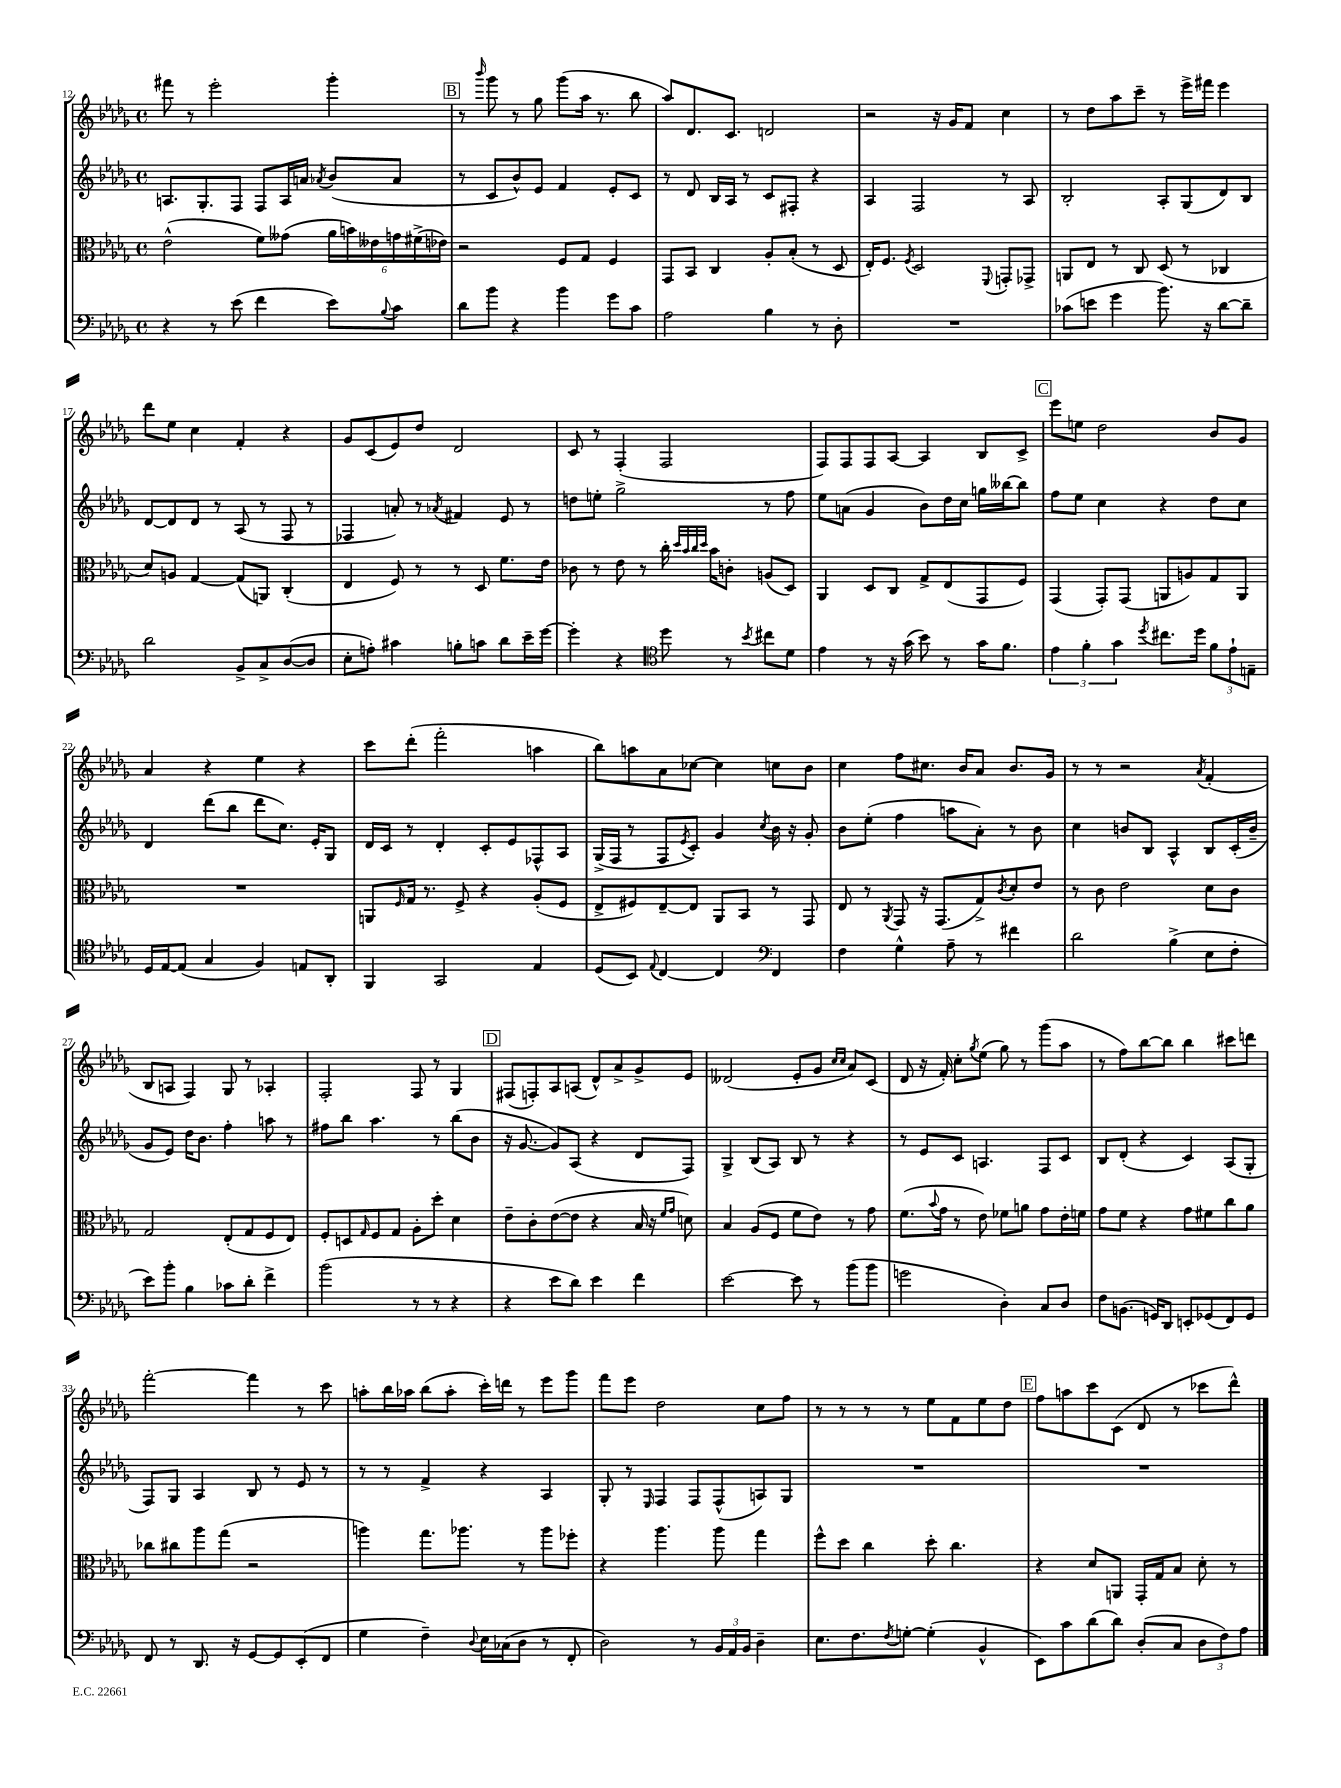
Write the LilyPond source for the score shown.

<<
\new StaffGroup <<
\new Staff = "s0" {
    \clef treble \key des \major \defaultTimeSignature \time 4/4
    fis'''8 r8 ees'''2-. ges'''4-. |
    \mark \markup { \box "B" } r8 \grace { bes'''16 } ges'''8 r8 ges''8 ges'''8( aes''16 r8. bes''8 |
    aes''8) des'8. c'8. d'2 |
    r2 r16 ges'16 f'8 c''4 |
    r8 des''8 aes''8 c'''8-- r8 ees'''16-> fis'''16 ees'''4 |
    des'''8 ees''8 c''4 f'4-. r4 |
    ges'8 c'8( ees'8) des''8 des'2 |
    c'8 r8 f4-.( f2 |
    f8) f8 f8 aes8~ aes4 bes8 c'8-> |
    \mark \markup { \box "C" } ees'''8 e''8 des''2 bes'8 ges'8 |
    aes'4 r4 ees''4 r4 |
    c'''8 des'''8-.( f'''2-. a''4 |
    bes''8) a''8 aes'8 ces''8~ ces''4 c''8 bes'8 |
    c''4 f''8 cis''8. bes'16 aes'8 bes'8. ges'16 |
    r8 r8 r2 \acciaccatura { aes'8 } f'4-.( |
    bes8 a8 f4) ges8 r8 aes4-. |
    f2-. f8 r8 ges4 |
    \mark \markup { \box "D" } fis8( f8-.) aes8 a8( des'8-^) aes'8-> ges'8-> ees'8 |
    deses'2( ees'8-. ges'8 \grace { c''16 c''16 } aes'8) c'8( |
    des'8 r16 f'16-.) c''8-. \acciaccatura { ges''8 } ees''8( ges''8) r8 ges'''8( aes''8 |
    r8 f''8) bes''8~ bes''8 bes''4 cis'''8 d'''8 |
    f'''2~-. f'''4 r8 c'''8 |
    a''8-. bes''16 aes''16 bes''8( aes''8-. c'''16-.) d'''16 r8 ees'''8 ges'''8 |
    f'''8 ees'''8 des''2 c''8 f''8 |
    r8 r8 r8 r8 ees''8 f'8 ees''8 des''8 |
    \mark \markup { \box "E" } f''8 a''8 c'''8 c'8( des'8 r8 ces'''8 des'''8-^) \bar "|." |
}
\new Staff = "s1" {
    \clef treble \key des \major \defaultTimeSignature \time 4/4
    a8. ges8.-. f8 f8 a16 a'16 \acciaccatura { aes'8 } bes'8( aes'8 |
    \mark \markup { \box "B" } r8 c'8 bes'8-^) ees'8 f'4 ees'8-. c'8 |
    r8 des'8 bes16 aes16 r8 c'8 fis8-. r4 |
    aes4 f2 r8 aes8 |
    bes2-. aes8-. ges8( des'8) bes8 |
    des'8~ des'8 des'8 r8 aes8( r8 f8 r8 |
    fes4 a'8-.) r8 \acciaccatura { aes'8 } fis'4 ees'8 r8 |
    d''8 e''8-. ges''2-> r8 f''8 |
    ees''8 a'8( ges'4 bes'8) des''16 c''16 g''16 beses''16~ beses''8 |
    \mark \markup { \box "C" } f''8 ees''8 c''4 r4 des''8 c''8 |
    des'4 des'''8( bes''8 des'''8 c''8.) ees'16-. ges8 |
    des'16 c'16 r8 des'4-. c'8-. ees'8 fes8-^ aes8 |
    ges16->( f16 r8 f8 \acciaccatura { ees'8 } c'8-.) ges'4 \acciaccatura { c''8 } bes'16 r16 ges'8-. |
    bes'8 ees''8-.( f''4 a''8 aes'8-.) r8 bes'8 |
    c''4 b'8 bes8 aes4-^ bes8 c'16-.( b'16-- |
    ges'8 ees'8) des''16 bes'8. f''4-. a''8 r8 |
    fis''8 bes''8 aes''4. r8 bes''8( bes'8 |
    \mark \markup { \box "D" } r16 ges'8.~ ges'8) aes8( r4 des'8 f8) |
    ges4-> bes8( aes8) bes8 r8 r4 |
    r8 ees'8 c'8 a4. f8 c'8 |
    bes8 des'8-.( r4 c'4) aes8( ges8-. |
    f8) ges8 aes4 bes8 r8 ees'8 r8 |
    r8 r8 f'4-> r4 aes4 |
    ges8-. r8 \grace { ees16 } f4 f8 f8-^( a8) ges8 |
    R1 |
    \mark \markup { \box "E" } R1 \bar "|." |
}
\new Staff = "s2" {
    \clef alto \key des \major \defaultTimeSignature \time 4/4
    ees'2-^( f'8) geses'8( \tuplet 6/4 { aes'16 b'16) eeses'16 g'16 fis'16->( ees'16) } |
    \mark \markup { \box "B" } r2 f8 ges8 f4 |
    ges,8 bes,8 c4 aes8-. bes8-.( r8 des8 |
    ees16-.) f8. \acciaccatura { f8 } des2 \appoggiatura { f,8 } g,8-. ges,8-> |
    a,8 ees8 r8 c8 des8( r8 ces4 |
    des'8) a8 ges4~ ges8( a,8) c4-.( |
    ees4 f8) r8 r8 des8 f'8. ees'16 |
    ces'8 r8 ees'8 r8 c''16-. \grace { des''32 bes'32 c''32 des''32 } bes'16 c'8-. a8( des8) |
    aes,4 des8 c8 ges8-> ees8( ges,8 f8) |
    \mark \markup { \box "C" } ges,4( ges,8-.) ges,8( a,8 a8) ges8 a,8 |
    R1 |
    a,8 \grace { f16 } ges16 r8. f8-> r4 aes8-.( f8 |
    ees8-> fis8) ees8~-- ees8 aes,8 bes,8 r8 ges,8 |
    ees8 r8 \acciaccatura { aes,8 } ges,8 r16 ges,8.( ges8->) \acciaccatura { c'8 } des'8-. ees'8 |
    r8 c'8 ees'2 des'8 c'8 |
    ges2 ees8-.( ges8 f8 ees8) |
    f8-. d8 \grace { ges16 } f8 ges8 aes8-. des''8-. des'4 |
    \mark \markup { \box "D" } ees'8-- c'8-. ees'8~( ees'8 r4 bes16 r16 \grace { f'16 ges'16 } d'8) |
    bes4 aes8( f8 f'8 ees'8) r8 ges'8 |
    f'8.( \appoggiatura { bes'8 } ges'16 r8 ees'8) fes'8 a'8 ges'8 ees'16-. f'16 |
    ges'8 f'8 r4 ges'8 fis'8 c''8 aes'8 |
    ces''8 cis''8 aes''8 ges''8( r2 |
    a''4) ges''8. aes''8. r8 aes''8 fes''8-. |
    r4 aes''4. aes''8 ges''4 |
    f''8-^ des''8 c''4 des''8-. c''4. |
    \mark \markup { \box "E" } r4 des'8 a,8 ges,16-. ges16 bes8 des'8-. r8 \bar "|." |
}
\new Staff = "s3" {
    \clef bass \key des \major \defaultTimeSignature \time 4/4
    r4 r8 ees'8( f'4 ees'8) \appoggiatura { bes8 } c'8 |
    \mark \markup { \box "B" } des'8 bes'8 r4 bes'4 ges'8 c'8 |
    aes2 bes4 r8 des8-. |
    R1 |
    ces'8( e'8 ges'4 bes'8.) r16 des'8~ des'8-- |
    des'2 bes,8-> c8-> des8~( des8 |
    ees8-. a8-.) cis'4 b8-. c'8 des'8 ees'16-- ges'16~ |
    ges'4-. r4 \clef tenor des''8 r8 \acciaccatura { bes'8 } cis''8 des'8 |
    ees'4 r8 r16 ges'16( bes'8) r8 ges'16 f'8. |
    \mark \markup { \box "C" } \tuplet 3/2 { ees'4 f'4-. ges'4 } \acciaccatura { des''8 } cis''8. des''16 \tuplet 3/2 { f'8 ees'8-! e8-- } |
    des16 ees16~ ees8( ges4 f4) e8 aes,8-. |
    f,4 ges,2 ees4 |
    des8( bes,8) \appoggiatura { ees8 } c4~ c4 \clef bass f,4 |
    f4 ges4-^ aes8-- r8 fis'4 |
    des'2 bes4->( ees8 f8-. |
    ees'8) bes'8-. bes4 ces'8 des'8-. f'4-> |
    bes'2( r8 r8 r4 |
    \mark \markup { \box "D" } r4 ees'8 des'8) ees'4 f'4 |
    ees'2~ ees'8 r8 bes'8( bes'8 |
    g'2 des4-.) c8 des8 |
    f8 b,8.( g,16) des,8 e,8-. ges,8( f,8) ges,8 |
    f,8 r8 des,8. r16 ges,8~ ges,8 ees,8-.( f,8 |
    ges4 f4--) \appoggiatura { des8 } ees16 ces16( des8 r8 f,8-. |
    des2) r8 \tuplet 3/2 { bes,16 aes,16 bes,16 } des4-- |
    ees8. f8. \acciaccatura { f8 } g8~-. g4-.( bes,4-^ |
    \mark \markup { \box "E" } ees,8) c'8 des'8( des'8) des8-.( c8 \tuplet 3/2 { des8 f8) aes8 } \bar "|." |
}
>>
>>
\layout { \context { \Score currentBarNumber = #12 } }
